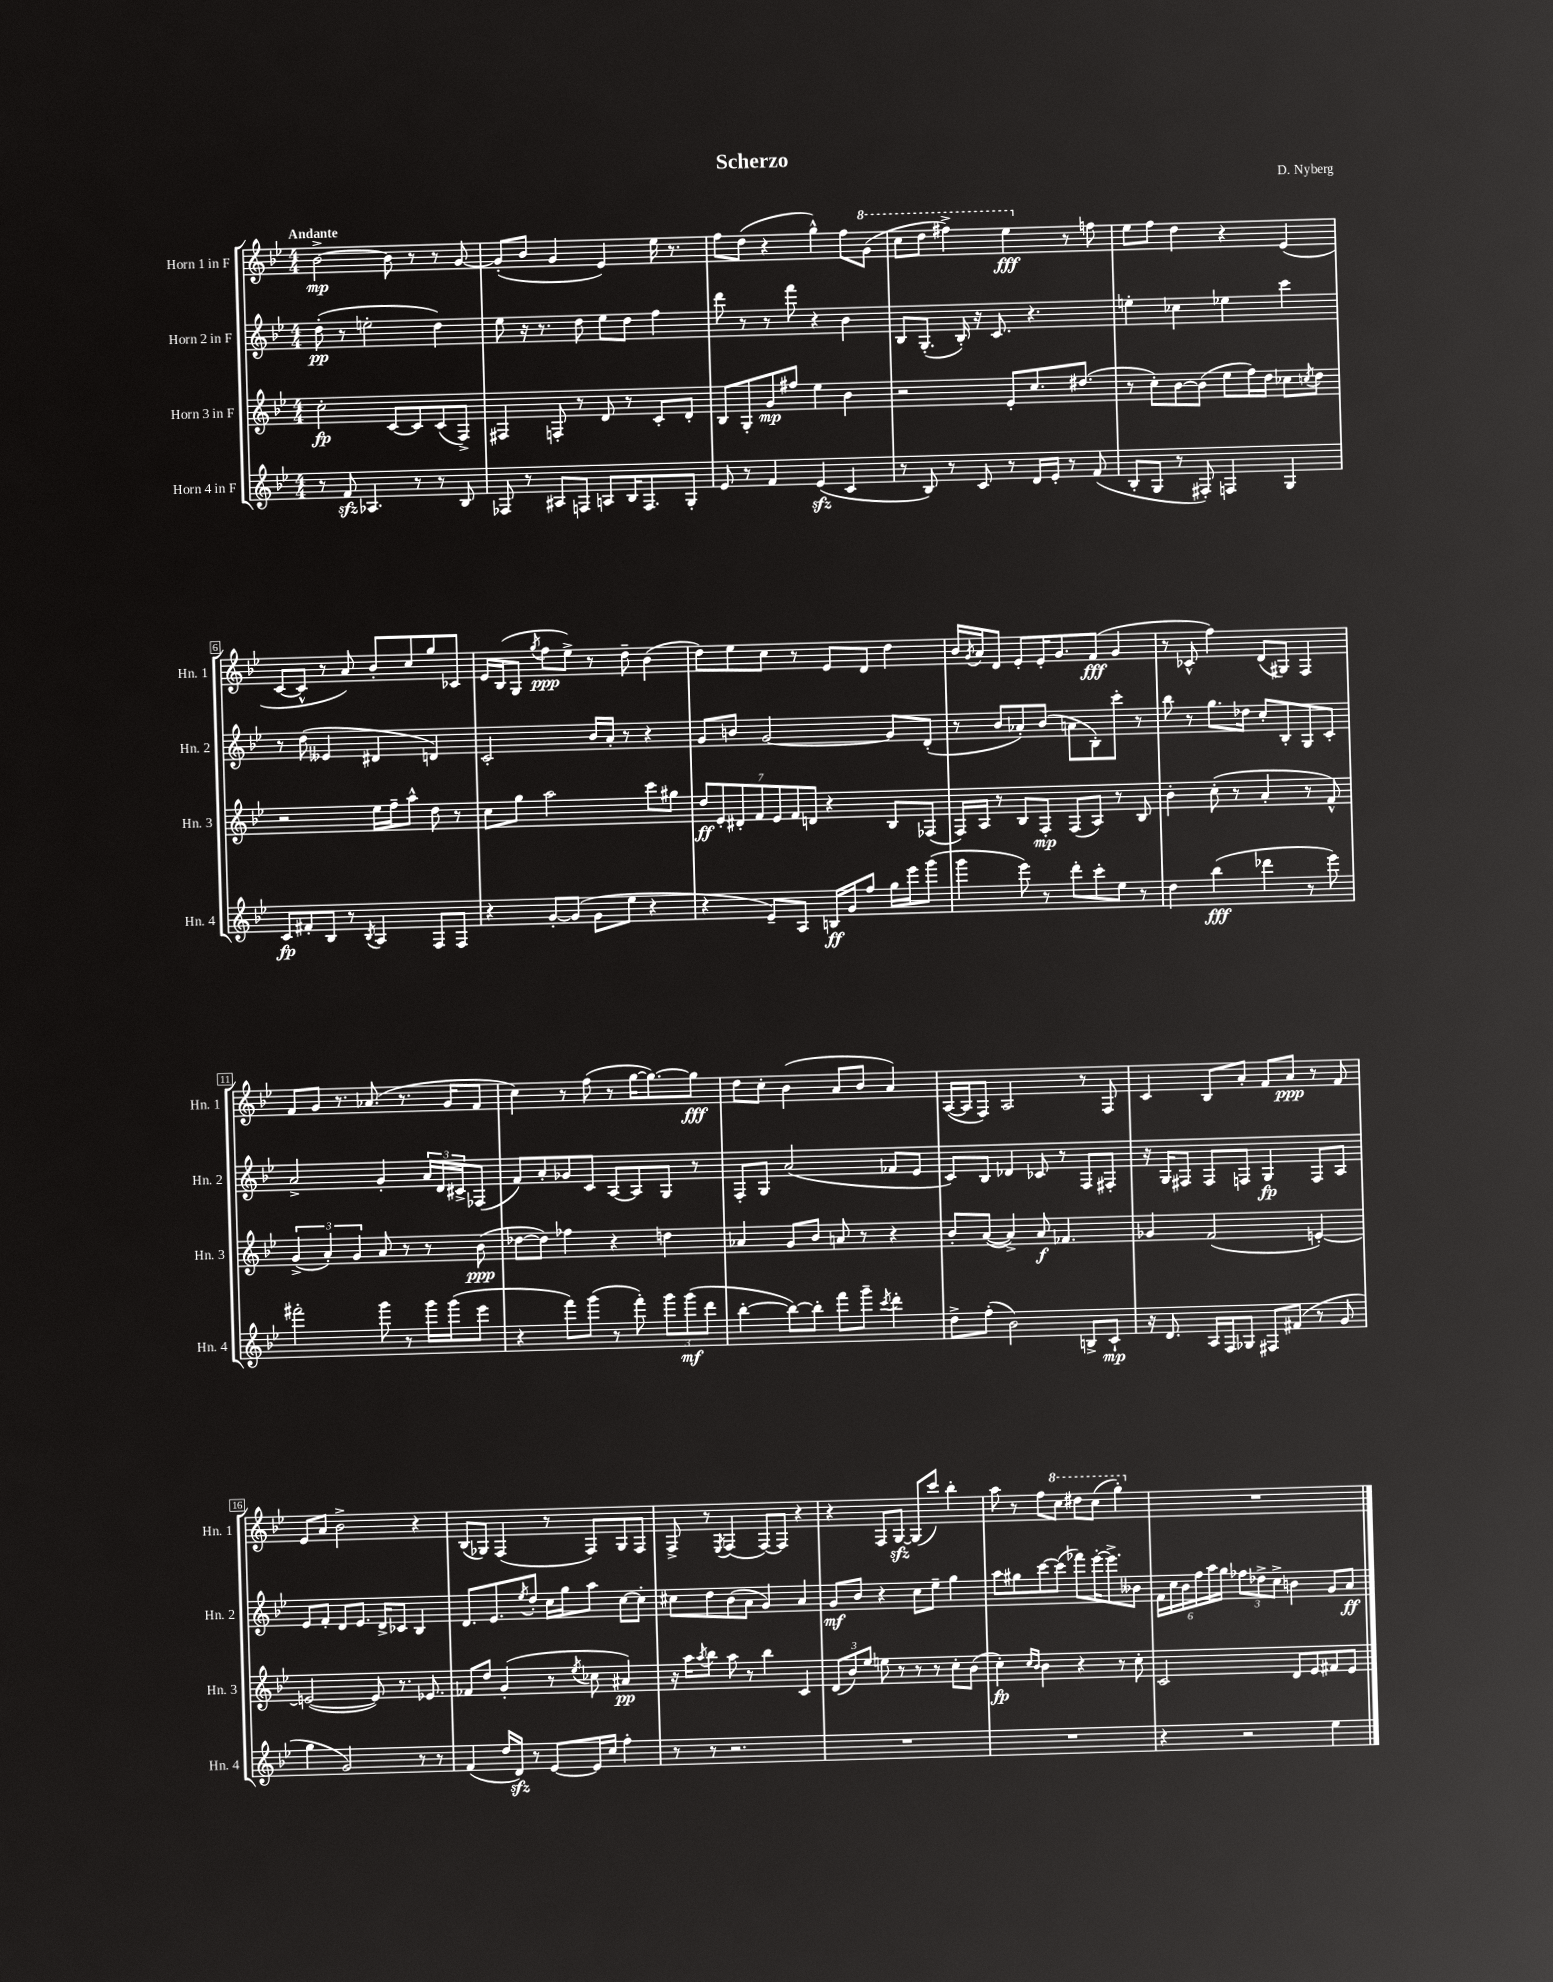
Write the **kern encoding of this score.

**kern	**dynam	**kern	**dynam	**kern	**dynam	**kern	**dynam
*part4	*part4	*part3	*part3	*part2	*part2	*part1	*part1
*staff4	*staff4	*staff3	*staff3	*staff2	*staff2	*staff1	*staff1
*I"Horn 4 in F	*	*I"Horn 3 in F	*	*I"Horn 2 in F	*	*I"Horn 1 in F	*
*I'Hn. 4	*	*I'Hn. 3	*	*I'Hn. 2	*	*I'Hn. 1	*
*clefG2	*	*clefG2	*	*clefG2	*	*clefG2	*
*k[b-e-]	*	*k[b-e-]	*	*k[b-e-]	*	*k[b-e-]	*
*M4/4	*	*M4/4	*	*M4/4	*	*M4/4	*
=1	=1	=1	=1	=1	=1	=1	=1
!	!	!	!	!	!	!LO:TX:a:B:t=Andante	!
8r	.	2cc'\	fp	(8dd'\	pp	[2b-^\	mp
8fzz/	.	.	.	8r	.	.	.
4.A-X/	.	.	.	2een'\	.	.	.
.	.	[8c/L	.	.	.	8b-\]	.
8r	.	8c/]	.	.	.	8r	.
8r	.	(8c/	.	4dd\)	.	8r	.
8B-/	.	8F^/J)	.	.	.	[8g/	.
=2	=2	=2	=2	=2	=2	=2	=2
8F-X/	.	4F#X/	.	8ee-\	.	(8g'/L]	.
8r	.	.	.	16r	.	8b-/J	.
.	.	.	.	8.r	.	.	.
8A#X/L	.	8Fn'/	.	.	.	4g/	.
8Fn/J	.	8r	.	8dd\	.	.	.
8An/L	.	8d/	.	8ee-\L	.	4e-/)	.
16B-/K	.	8r	.	8dd\J	.	.	.
8.F/	.	.	.	.	.	.	.
.	.	8c'/L	.	4ff\	.	16ee-\	.
.	.	.	.	.	.	8.r	.
8G'/J	.	8d'/J	.	.	.	.	.
=3	=3	=3	=3	=3	=3	=3	=3
8e-/	.	8B-/L	.	8ddd\	.	8ff\L	.
8r	.	8G'/	.	8r	.	(8dd\J	.
4f/	.	8g/	mp	8r	.	4r	.
.	.	8ff#X/J	.	8fff\	.	.	.
(4e-zz/	.	4ee-\	.	4r	.	4gg^^\)	.
4c/	.	4b-\	.	4b-\	.	8ff\L	.
*	*	*	*	*	*	*8va	*
.	.	.	.	.	.	(8gg\J	.
=4	=4	=4	=4	=4	=4	=4	=4
8r	.	2r	.	8B-/L	.	8ccc\L	.
8B-/)	.	.	.	(8.G'/J	.	8ddd\J	.
8r	.	.	.	.	.	4fff#X^\)	.
.	.	.	.	16B-'/)	.	.	.
8c/	.	.	.	16r	.	.	.
.	.	.	.	8.c/	.	.	.
8r	.	8e-'/L	.	.	.	4eee-\	fff
16d/LL	.	8.cc/	.	4.r	.	.	.
16e-'/JJ	.	.	.	.	.	.	.
*	*	*	*	*	*	*X8va	*
8r	.	.	.	.	.	8r	.
.	.	(8.dd#X/J	.	.	.	.	.
(8f/	.	.	.	.	.	8ffn\	.
=5	=5	=5	=5	=5	=5	=5	=5
8B-'/L	.	8r	.	4een'\	.	8ee-\L	.
8G/J	.	8cc'\L)	.	.	.	8ff\J	.
8r	.	[8b-\	.	4cc-X\	.	4dd\	.
8F#X'/)	.	(8b-\J]	.	.	.	.	.
4Fn/	.	8ee-\L	.	4ee-X\	.	4r	.
.	.	16ff\L)	.	.	.	.	.
.	.	16dd\JJ	.	.	.	.	.
4G/	.	8cc-X\L	.	4ccc\	.	(4e-/	.
.	.	8qccn/	.	.	.	.	.
.	.	8dd\J	.	.	.	.	.
!!LO:LB:g=z
=6	=6	=6	=6	=6	=6	=6	=6
8c/L	fp	2r	.	8r	.	[8c/L	.
8f#X'/	.	.	.	(8dd\	.	8c^^/J]	.
8B-/J	.	.	.	4e--X/	.	8r	.
8r	.	.	.	.	.	8a/)	.
8qB-/	.	.	.	.	.	.	.
4A/	.	16ee-\LL	.	4d#X/	.	8b-'/L	.
.	.	16ff~\J	.	.	.	.	.
.	.	8aa^^\J	.	.	.	8cc/	.
8F/L	.	8dd\	.	4dn/)	.	8gg/	.
8F/J	.	8r	.	.	.	8c-X/J	.
=7	=7	=7	=7	=7	=7	=7	=7
4r	.	8cc\L	.	2c'/	.	16e-/LL	.
.	.	.	.	.	.	(16B-/J	.
.	.	8gg\J	.	.	.	8G/J	.
.	.	.	.	.	.	8qgg/	.
[8g'/L	.	2aa\	.	.	.	8ff\L	ppp
(8g/J]	.	.	.	.	.	8ee-^\J)	.
8g\L	.	.	.	16b-/LL	.	8r	.
.	.	.	.	16a'/JJ	.	.	.
8ee-\J	.	.	.	8r	.	8dd~\	.
4r	.	8ccc\L	.	4r	.	(4b-\	.
.	.	8gg#X\J	.	.	.	.	.
=8	=8	=8	=8	=8	=8	=8	=8
4r	.	14dd/L	ff	8g/L	.	8dd\L)	.
.	.	14e-'/	.	.	.	.	.
.	.	.	.	8bn/J	.	8ee-\	.
.	.	14d#X'/	.	.	.	.	.
.	.	14f/	.	.	.	.	.
8e-~/L)	.	.	.	[2g/	.	8cc\J	.
.	.	14e-/	.	.	.	.	.
.	.	14f/	.	.	.	.	.
8A/J	.	.	.	.	.	8r	.
.	.	14dn/J	.	.	.	.	.
16Bn/LL	ff	4r	.	.	.	8e-/L	.
16g/J	.	.	.	.	.	.	.
8ff/J	.	.	.	.	.	8d/J	.
16gg\LL	.	8B-/L	.	8g/L]	.	4dd\	.
16eee-\J	.	.	.	.	.	.	.
(8ggg\J	.	(8F-X/J	.	(8d'/J	.	.	.
=9	=9	=9	=9	=9	=9	=9	=9
4ggg\	.	16F/LL)	.	8r	.	16b-/LL	.
.	.	.	.	.	.	8qg/	.
.	.	16A/JJ	.	.	.	16a/J	.
.	.	8r	.	8b-/L	.	8d/J	.
8eee-\)	.	8B-/L	.	8a-X'/)	.	8e-'/L	.
8r	.	8F'/J	mp	(8b-/J	.	16e-'/K	.
.	.	.	.	.	.	8.g/	.
8ddd'\L	.	(8F/L	.	8an\L	.	.	.
8ccc'\	.	8A/J)	.	8B-'\)	.	(8f/J	fff
8ee-\J	.	8r	.	8ccc'\J	.	4g/	.
8r	.	8B-/	.	8r	.	.	.
=10	=10	=10	=10	=10	=10	=10	=10
4dd\	.	4b-'\	.	8bb-\	.	8r	.
.	.	.	.	8r	.	8c-X^^/	.
(4bb-\	fff	(8cc'\	.	8.gg\L	.	4ff\)	.
.	.	8r	.	.	.	.	.
.	.	.	.	16dd-X\Jk	.	.	.
4ddd-X\	.	4a'/	.	8cc'/L	.	(8d/L	.
.	.	.	.	8B-'/	.	8G#X/J)	.
8r	.	8r	.	8G/	.	4F/	.
8eee-\)	.	8f^^/)	.	8c'/J	.	.	.
!!LO:LB:g=z
=11	=11	=11	=11	=11	=11	=11	=11
2fff#X'\	.	(6g^/	.	2a^/	.	8f/L	.
.	.	.	.	.	.	8g/J	.
.	.	6a'/)	.	.	.	.	.
.	.	.	.	.	.	8.r	.
.	.	6g/	.	.	.	.	.
.	.	.	.	.	.	(8.a-X/	.
8ggg\	.	8a/	.	4g'/	.	.	.
8r	.	8r	.	.	.	8.r	.
16ggg\LL	.	8r	.	24a/LL	.	.	.
.	.	.	.	24d/	.	.	.
(16ggg\J	.	.	.	.	.	16g/KL	.
.	.	.	.	24c#X^/J	.	.	.
8eee-\J	.	(8b-\	ppp	(8F-X/J	.	8f/J	.
=12	=12	=12	=12	=12	=12	=12	=12
4r	.	[8dd-X\L	.	8f/L)	.	4cc\)	.
.	.	8dd-\J])	.	8a'/	.	.	.
8fff\L)	.	4ff-X\	.	8g-X/	.	8r	.
(8ggg\J	.	.	.	8c/J	.	(8ff\	.
8r	.	4r	.	[8A/L	.	8r	.
8fff'\)	.	.	.	8A/]	.	[16gg\KL	.
.	.	.	.	.	.	8.gg\_)	.
12ggg\L	.	4ddn\	.	8G/J	.	.	.
(12ggg\	mf	.	.	.	.	.	.
.	.	.	.	8r	.	8gg\J]	fff
12ddd\J	.	.	.	.	.	.	.
=13	=13	=13	=13	=13	=13	=13	=13
[4bb-'\	.	4a-X/	.	8F'/L	.	8dd\L	.
.	.	.	.	8G/J	.	8cc'\J	.
8bb-\L_)	.	8g/L	.	(2a/	.	(4b-\	.
8bb-'\J]	.	8b-/J	.	.	.	.	.
8fff\L	.	8an/	.	.	.	8a/L	.
8ggg~\J	.	8r	.	.	.	8b-/J	.
8qccc/	.	.	.	.	.	.	.
4ddd'\	.	4r	.	8f-X/L	.	4a/)	.
.	.	.	.	8e-/J	.	.	.
=14	=14	=14	=14	=14	=14	=14	=14
8dd^\L	.	8b-'/L	.	8c/L)	.	([16A/LL	.
.	.	.	.	.	.	16A/J]	.
(8ff'\J	.	([8a/J	.	8B-/J	.	8F/J)	.
2b-\)	.	4a^/])	.	4d-X/	.	2A/	.
.	.	8a/	f	8c-X/	.	.	.
.	.	4.f-X/	.	8r	.	.	.
8Bn^/L	.	.	.	8F/L	.	8r	.
8c`/J	mp	.	.	8F#X'/J	.	8F/	.
=15	=15	=15	=15	=15	=15	=15	=15
16r	.	4g-X/	.	16r	.	4c/	.
8.d/	.	.	.	16G/KL	.	.	.
.	.	.	.	8F#X/J	.	.	.
16A/LL	.	(2f/	.	8F#/L	.	8B-/L	.
16F/J	.	.	.	.	.	.	.
8G-X/J	.	.	.	8Fn/J	.	8a'/J	.
8F#X/L	.	.	.	4G/	fp	8f/L	.
(8f#X/J	.	.	.	.	.	8a/J	ppp
8r	.	[4en'/)	.	8F/L	.	8r	.
8g/	.	.	.	8A/J	.	8f/	.
!!LO:LB:g=z
=16	=16	=16	=16	=16	=16	=16	=16
4gg\	.	(2en/_	.	8e-/L	.	8e-/L	.
.	.	.	.	8f'/J	.	8a/J	.
2g/)	.	.	.	8d/L	.	2b-^\	.
.	.	.	.	8.e-/J	.	.	.
.	.	8e/])	.	.	.	.	.
.	.	.	.	16d^/KL	.	.	.
.	.	8.r	.	8c-X/J	.	.	.
8r	.	.	.	4B-/	.	4r	.
.	.	8.e-X/	.	.	.	.	.
8r	.	.	.	.	.	.	.
=17	=17	=17	=17	=17	=17	=17	=17
(4f/	.	8f-X/L	.	8.d/L	.	(8B-/L	.
.	.	8dd/J	.	.	.	8G-X/J)	.
.	.	.	.	8.e-/	.	.	.
16dd/LL	.	(4g'/	.	.	.	(4F/	.
16dzz/JJ)	.	.	.	.	.	.	.
.	.	.	.	8qee-/	.	.	.
8r	.	.	.	8dd'/J	.	.	.
[8e-/L	.	8r	.	16cc\LL	.	8r	.
.	.	.	.	16gg\J	.	.	.
.	.	8qee-/	.	.	.	.	.
16e-/L]	.	8cc-X\	.	8aa\J	.	8F/L)	.
16cc/JJ	.	.	.	.	.	.	.
4ff'\	.	4a#X/)	pp	[8cc\L	.	8G-/	.
.	.	.	.	8cc'\J]	.	8F/J	.
=18	=18	=18	=18	=18	=18	=18	=18
8r	.	16r	.	8cc#X\L	.	8F^/	.
.	.	16aa\KL	.	.	.	.	.
.	.	8qaa/	.	.	.	.	.
8r	.	8bb-\J	.	8dd\	.	8r	.
.	.	.	.	.	.	8qE-/	.
2.r	.	8aa\	.	(8b-\	.	(4F/	.
.	.	8r	.	8a\J	.	.	.
.	.	4bb-\	.	4g/)	.	[8F/L)	.
.	.	.	.	.	.	8F/J]	.
.	.	4c/	.	4a/	.	4r	.
=19	=19	=19	=19	=19	=19	=19	=19
1r	.	(12d/L	.	8g/L	mf	4r	.
.	.	12b-/)	.	.	.	.	.
.	.	.	.	8b-/J	.	.	.
.	.	12ee-/J	.	.	.	.	.
.	.	8een\	.	4r	.	8F/L	.
.	.	8r	.	.	.	[8Gzz/J	.
.	.	8r	.	8cc\L	.	(8G/L]	.
.	.	8r	.	8ee-~\J	.	8ccc/J)	.
.	.	8cc'\L	.	4gg\	.	4bb-'\	.
.	.	(8b-\J	.	.	.	.	.
=20	=20	=20	=20	=20	=20	=20	=20
1r	.	4cc'\)	fp	8aa\L	.	8aa\	.
.	.	.	.	8gg#X\	.	8r	.
.	.	16qqcc/LL	.	.	.	.	.
.	.	16qqb-/JJ	.	.	.	.	.
.	.	4b-\	.	[8ccc\	.	8ff\L	.
*	*	*	*	*	*	*8va	*
.	.	.	.	(8ccc\J]	.	8ccc\J	.
.	.	4r	.	8fff-X\L)	.	8ddd#X\L	.
.	.	.	.	[16eee-'\K	.	(8ccc\J	.
.	.	.	.	8.eee-^\]	.	.	.
.	.	8r	.	.	.	4ggg'\)	.
.	.	8cc'\	.	8b--X\J	.	.	.
=21	=21	=21	=21	=21	=21	=21	=21
*	*	*	*	*	*	*X8va	*
4r	.	2c/	.	24f\LL	.	1r	.
.	.	.	.	24cc\	.	.	.
.	.	.	.	24b-\	.	.	.
.	.	.	.	24ff\	.	.	.
.	.	.	.	24aa\	.	.	.
.	.	.	.	24gg\JJ	.	.	.
2r	.	.	.	12ff-X\L	.	.	.
.	.	.	.	12dd-X^\	.	.	.
.	.	.	.	12cc^\J	.	.	.
.	.	8d/L	.	4bn\	.	.	.
.	.	8e-/	.	.	.	.	.
4ee-\	.	8f#X/	.	8g/L	.	.	.
.	.	8e-/J	.	8a/J	ff	.	.
==	==	==	==	==	==	==	==
*-	*-	*-	*-	*-	*-	*-	*-
